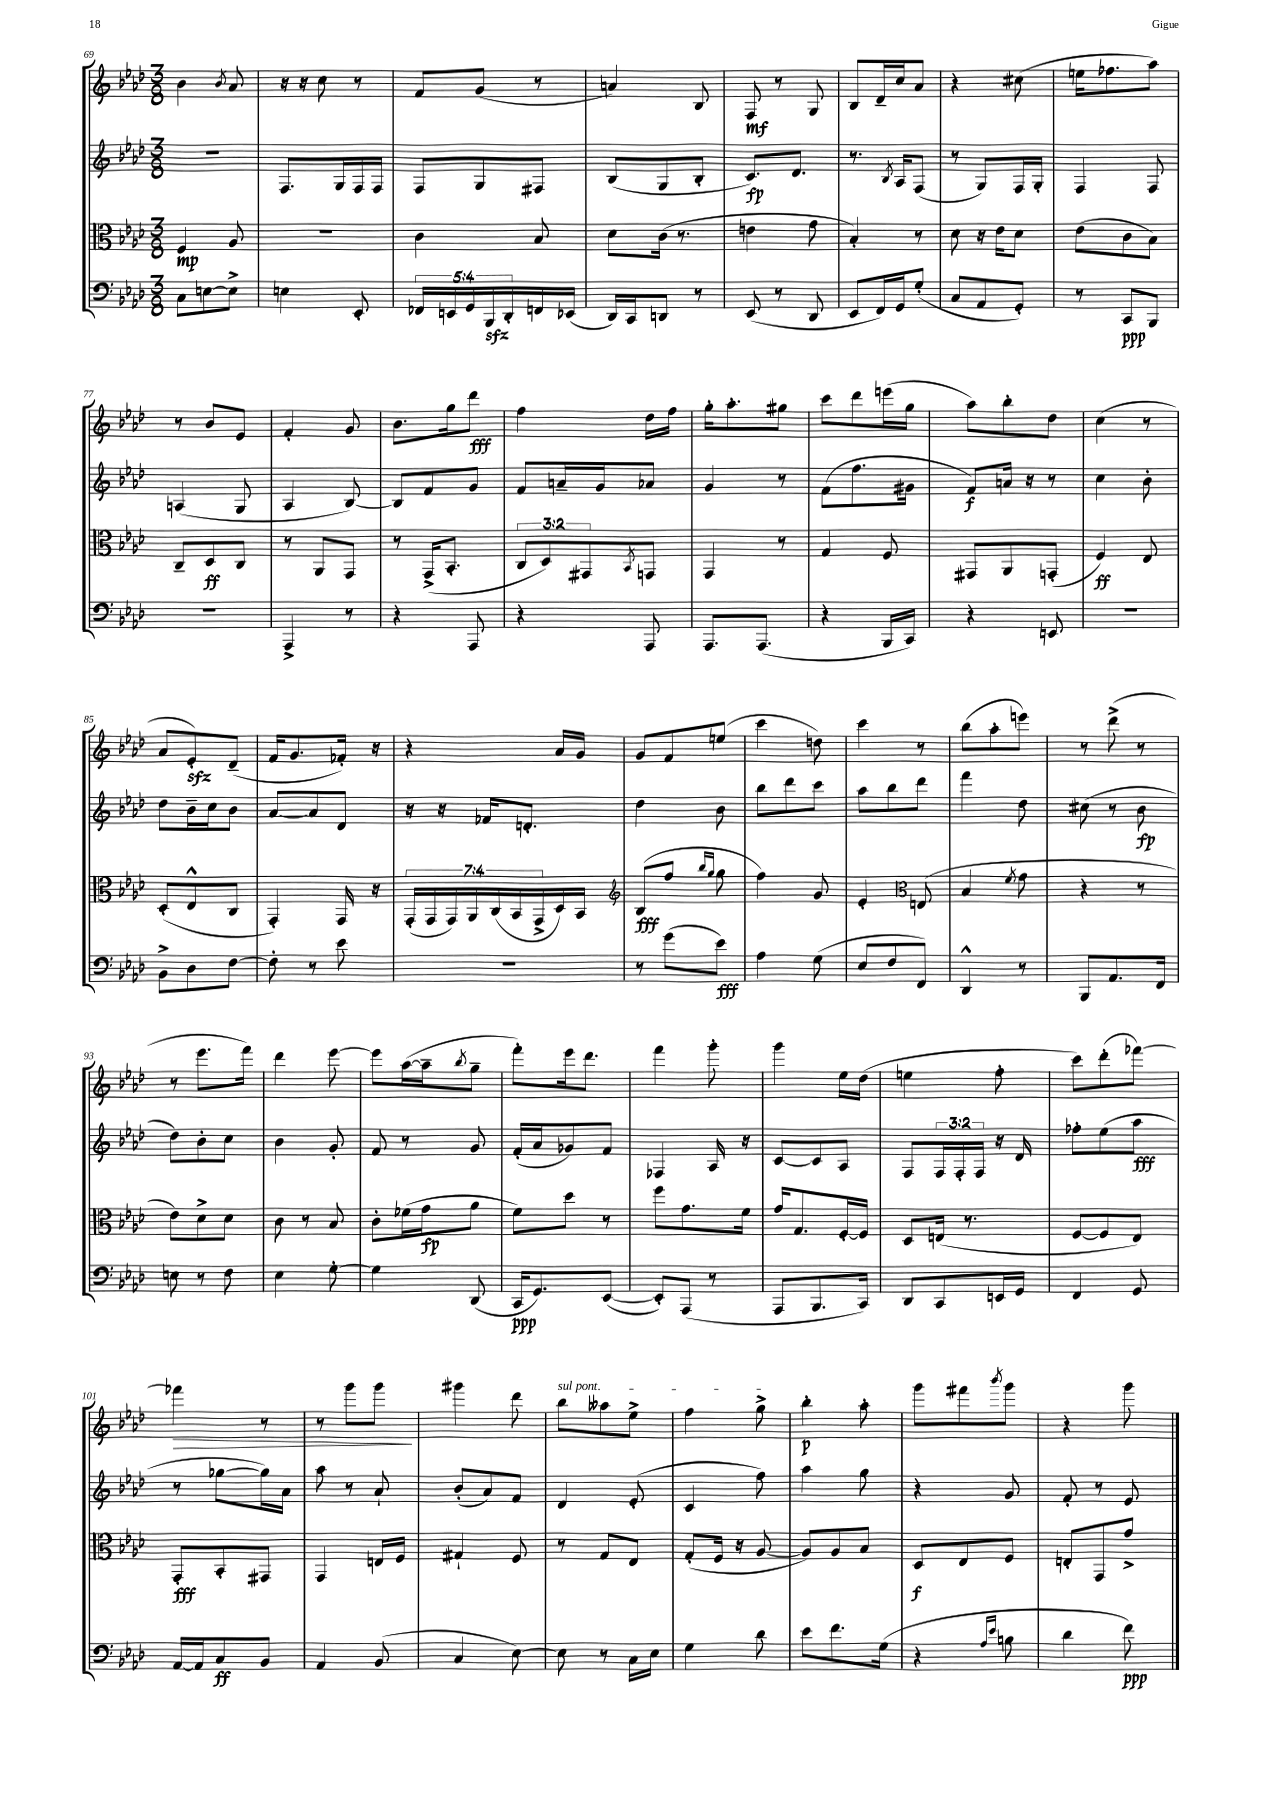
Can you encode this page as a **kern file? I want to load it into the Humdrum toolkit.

**kern	**dynam	**kern	**dynam	**kern	**dynam	**kern	**dynam
*part4	*part4	*part3	*part3	*part2	*part2	*part1	*part1
*staff4	*staff4	*staff3	*staff3	*staff2	*staff2	*staff1	*staff1
*clefF4	*	*clefC3	*	*clefG2	*	*clefG2	*
*k[b-e-a-d-]	*	*k[b-e-a-d-]	*	*k[b-e-a-d-]	*	*k[b-e-a-d-]	*
*M3/8	*	*M3/8	*	*M3/8	*	*M3/8	*
=69	=69	=69	=69	=69	=69	=69	=69
8C\L	.	4F/	mp	4.r	.	4b-\	.
[8En\	.	.	.	.	.	.	.
.	.	.	.	.	.	8qb-/	.
8E^\J]	.	8A-/	.	.	.	8a-/	.
=70	=70	=70	=70	=70	=70	=70	=70
4En\	.	4.r	.	8.F/L	.	16r	.
.	.	.	.	.	.	16r	.
.	.	.	.	.	.	8cc\	.
.	.	.	.	16G/L	.	.	.
8EE-'/	.	.	.	16F/	.	8r	.
.	.	.	.	16F/JJ	.	.	.
=71	=71	=71	=71	=71	=71	=71	=71
20FF-X/LL	.	4c\	.	8F/L	.	8f/L	.
20EEn/	.	.	.	.	.	.	.
20GG/	.	.	.	.	.	.	.
.	.	.	.	8G/	.	(8g/J	.
20BBB-zz/	.	.	.	.	.	.	.
20DD-'/	.	.	.	.	.	.	.
16FFn/	.	8B-/	.	8F#X/J	.	8r	.
(16EE-X/JJ	.	.	.	.	.	.	.
=72	=72	=72	=72	=72	=72	=72	=72
16DD-/LL)	.	8d-\L	.	(8B-/L	.	4an/)	.
16CC/J	.	.	.	.	.	.	.
8DDn/J	.	(16c\Jk	.	8G/	.	.	.
.	.	8.r	.	.	.	.	.
8r	.	.	.	8B-'/J	.	8B-/	.
=73	=73	=73	=73	=73	=73	=73	=73
(8EE-/	.	4en\	.	8.c/L)	fp	8F/	mf
8r	.	.	.	.	.	8r	.
.	.	.	.	8.d-/J	.	.	.
8DD-/	.	8g\	.	.	.	8G/	.
=74	=74	=74	=74	=74	=74	=74	=74
8EE-/L	.	4B-'/)	.	8.r	.	8B-/L	.
16FF/L)	.	.	.	.	.	16d-~/L	.
.	.	.	.	8qB-/	.	.	.
16GG/J	.	.	.	16A-/KL	.	16cc/J	.
(8G'/J	.	8r	.	(8F/J	.	8a-/J	.
=75	=75	=75	=75	=75	=75	=75	=75
8C/L	.	8d-\	.	8r	.	4r	.
8AA-/	.	16r	.	8G/L)	.	.	.
.	.	16e-\KL	.	.	.	.	.
8GG'/J)	.	8d-\J	.	16F/L	.	(8cc#X\	.
.	.	.	.	16G'/JJ	.	.	.
=76	=76	=76	=76	=76	=76	=76	=76
8r	.	(8e-\L	.	4F/	.	16een\KL	.
.	.	.	.	.	.	8.ff-X\	.
8CC/L	ppp	8c\	.	.	.	.	.
8BBB-/J	.	8B-\J)	.	8F/	.	8aa-\J)	.
!!LO:LB:g=z
=77	=77	=77	=77	=77	=77	=77	=77
4.r	.	8C~/L	.	(4An/	.	8r	.
.	.	8D-/	ff	.	.	8b-/L	.
.	.	8C/J	.	8G/	.	8e-/J	.
=78	=78	=78	=78	=78	=78	=78	=78
4AAA-^/	.	8r	.	4A-/	.	4f'/	.
.	.	8AA-/L	.	.	.	.	.
8r	.	8GG/J	.	[8B-/)	.	8g/	.
=79	=79	=79	=79	=79	=79	=79	=79
4r	.	8r	.	8B-/L]	.	8.b-\L	.
.	.	(16GG^/KL	.	8f/	.	.	.
.	.	8.BB-'/J	.	.	.	16gg\k	.
8AAA-/	.	.	.	8g/J	.	8ddd-\J	fff
=80	=80	=80	=80	=80	=80	=80	=80
4r	.	12C/L	.	8f/L	.	4ff\	.
.	.	12D-/)	.	.	.	.	.
.	.	.	.	16an~/L	.	.	.
.	.	12GG#X/	.	.	.	.	.
.	.	.	.	16g/J	.	.	.
.	.	8qBB-/	.	.	.	.	.
8AAA-/	.	8GGn/J	.	8a-X/J	.	16dd-\LL	.
.	.	.	.	.	.	16ff\JJ	.
=81	=81	=81	=81	=81	=81	=81	=81
8.AAA-/L	.	4GG/	.	4g/	.	16gg'\KL	.
.	.	.	.	.	.	8.aa-'\	.
(8.AAA-/J	.	.	.	.	.	.	.
.	.	8r	.	8r	.	8gg#X\J	.
=82	=82	=82	=82	=82	=82	=82	=82
4r	.	4G/	.	(8f\L	.	8ccc\L	.
.	.	.	.	8.ff\	.	8ddd-\	.
16BBB-/LL	.	8F/	.	.	.	(16eeen\L	.
16CC/JJ)	.	.	.	16g#X\Jk	.	16gg\JJ	.
=83	=83	=83	=83	=83	=83	=83	=83
4r	.	8GG#X/L	.	8f/L)	f	8aa-\L)	.
.	.	8AA-/	.	16an/Jk	.	8bb-'\	.
.	.	.	.	16r	.	.	.
8EEn/	.	(8GGn'/J	.	8r	.	8dd-\J	.
=84	=84	=84	=84	=84	=84	=84	=84
4.r	.	4F/)	ff	4cc\	.	(4cc\	.
.	.	8E-/	.	8b-'\	.	8r	.
!!LO:LB:g=z
=85	=85	=85	=85	=85	=85	=85	=85
8BB-^\L	.	(8D-'/L	.	8dd-\L	.	8a-/L	.
8D-\	.	8E-^^/	.	16b-~\L	.	8e-zz'/)	.
.	.	.	.	16cc\J	.	.	.
[8F\J	.	8C/J	.	8b-\J	.	(8d-~/J	.
=86	=86	=86	=86	=86	=86	=86	=86
8F'\]	.	4GG'/)	.	[8a-/L	.	16f/KL	.
.	.	.	.	.	.	8.g/	.
8r	.	.	.	8a-/]	.	.	.
8e-\	.	16GG/	.	8d-/J	.	16f-X'/Jk)	.
.	.	16r	.	.	.	16r	.
=87	=87	=87	=87	=87	=87	=87	=87
4.r	.	(28GG'/LL	.	16r	.	4r	.
.	.	28GG/	.	.	.	.	.
.	.	.	.	16r	.	.	.
.	.	28GG/)	.	.	.	.	.
.	.	28AA-/	.	.	.	.	.
.	.	.	.	16f-X/KL	.	.	.
.	.	(28C/	.	.	.	.	.
.	.	28BB-/	.	.	.	.	.
.	.	.	.	8.dn'/J	.	.	.
.	.	28GG^/	.	.	.	.	.
.	.	16D-/)	.	.	.	16a-/LL	.
.	.	16BB-/JJ	.	.	.	16g/JJ	.
=88	=88	=88	=88	=88	=88	=88	=88
*	*	*clefG2	*	*	*	*	*
8r	.	(8B-/L	fff	4dd-\	.	8g/L	.
(8g\L	.	8ff/J	.	.	.	8f/	.
.	.	16qqbb-/LL	.	.	.	.	.
.	.	16qqgg/JJ	.	.	.	.	.
8e-\J)	fff	8gg\	.	8b-\	.	(8een/J	.
=89	=89	=89	=89	=89	=89	=89	=89
4A-\	.	4ff\)	.	8bb-\L	.	4ccc\	.
.	.	.	.	8ddd-\	.	.	.
(8G\	.	8g/	.	8ccc\J	.	8ddn\)	.
=90	=90	=90	=90	=90	=90	=90	=90
8E-/L	.	4e-'/	.	8aa-\L	.	4ccc\	.
8F/	.	.	.	8bb-\	.	.	.
*	*	*clefC3	*	*	*	*	*
8FF/J)	.	(8En/	.	8ddd-\J	.	8r	.
=91	=91	=91	=91	=91	=91	=91	=91
4DD-^^/	.	4B-/	.	4fff\	.	(8bb-\L	.
.	.	.	.	.	.	8aa-'\	.
.	.	8qf/	.	.	.	.	.
8r	.	8g\	.	8dd-\	.	8eeen\J)	.
=92	=92	=92	=92	=92	=92	=92	=92
8BBB-/L	.	4r	.	(8cc#X\	.	8r	.
8.AA-/	.	.	.	8r	.	(8ddd-^\	.
.	.	8r	.	8b-\	fp	8r	.
16FF/Jk	.	.	.	.	.	.	.
!!LO:LB:g=z
=93	=93	=93	=93	=93	=93	=93	=93
8En\	.	8e-\L)	.	8dd-\L)	.	8r	.
8r	.	8d-^\	.	8b-'\	.	8.eee-\L	.
8F\	.	8d-\J	.	8cc\J	.	.	.
.	.	.	.	.	.	16fff\Jk)	.
=94	=94	=94	=94	=94	=94	=94	=94
4E-\	.	8c\	.	4b-\	.	4ddd-\	.
.	.	8r	.	.	.	.	.
[8G'\	.	8B-/	.	8g'/	.	[8eee-\	.
=95	=95	=95	=95	=95	=95	=95	=95
4G\]	.	8c'\L	.	8f/	.	8eee-\L]	.
.	.	(16f-X\L	.	8r	.	([16aa-\L	.
.	.	16g\J	fp	.	.	16aa-~\J]	.
.	.	.	.	.	.	8qbb-/	.
(8DD-/	.	8a-\J	.	8g/	.	8gg~\J	.
=96	=96	=96	=96	=96	=96	=96	=96
16CC/KL	ppp	8f\L)	.	(16f'/LL	.	8fff'\L)	.
8.GG/)	.	.	.	16a-/J	.	.	.
.	.	8dd-\J	.	8g-X/)	.	16eee-\k	.
.	.	.	.	.	.	8.ddd-\J	.
([8EE-/J	.	8r	.	8f/J	.	.	.
=97	=97	=97	=97	=97	=97	=97	=97
8EE-'/L])	.	8ff\L	.	4F-X/	.	4fff\	.
(8AAA-/J	.	8.g\	.	.	.	.	.
8r	.	.	.	16A-/	.	8ggg'\	.
.	.	16f\Jk	.	16r	.	.	.
=98	=98	=98	=98	=98	=98	=98	=98
8AAA-/L	.	16g/KL	.	[8c/L	.	4ggg\	.
.	.	8.G/	.	.	.	.	.
8.BBB-/	.	.	.	8c/]	.	.	.
.	.	[16F'/L	.	8A-/J	.	16ee-\LL	.
16CC/Jk)	.	16F/JJ]	.	.	.	(16dd-\JJ	.
=99	=99	=99	=99	=99	=99	=99	=99
8DD-/L	.	8D-/L	.	8F/L	.	4een\	.
8CC/	.	(16En/Jk	.	24F/L	.	.	.
.	.	.	.	24F'/	.	.	.
.	.	8.r	.	.	.	.	.
.	.	.	.	24F/JJ	.	.	.
16EEn/L	.	.	.	16r	.	8ff'\	.
16GG/JJ	.	.	.	16d-/	.	.	.
=100	=100	=100	=100	=100	=100	=100	=100
4FF/	.	[8F/L	.	8ff-X'\L	.	8ccc\L)	.
.	.	8F/]	.	(8ee-\	.	(8ddd-'\	.
8GG/	.	8E-/J)	.	8aa-\J	fff	[8fff-X\J)	.
!!LO:LB:g=z
=101	=101	=101	=101	=101	=101	=101	=101
!	!	!	!	!	!	!	!LO:HP:b
[16AA-/LL	.	8GG'/L	fff	8r	.	4fff-X\]	>
16AA-/J]	.	.	.	.	.	.	.
8C/	ff	8BB-'/	.	[8gg-X\L	.	.	.
8BB-/J	.	8GG#X/J	.	16gg-\L])	.	8r	.
.	.	.	.	16a-\JJ	.	.	.
=102	=102	=102	=102	=102	=102	=102	=102
4AA-/	.	4GG/	.	8aa-\	.	8r	.
.	.	.	.	8r	.	8ggg\L	.
(8BB-/	.	16En/LL	.	8a-`/	.	8ggg\J	.
.	.	16F/JJ	.	.	.	.	.
.	.	.	.	.	.	.	]
=103	=103	=103	=103	=103	=103	=103	=103
4C/	.	4G#X`/	.	(8b-'/L	.	4ggg#X\	.
.	.	.	.	8a-/)	.	.	.
[8E-\)	.	8F/	.	8f/J	.	8ddd-\	.
=104	=104	=104	=104	=104	=104	=104	=104
!	!	!	!	!	!	!LO:TX:a:i:t=sul pont.	!
8E-\]	.	8r	.	4d-/	.	8bb-\L	.
8r	.	8G/L	.	.	.	8aa--X\	.
16C\LL	.	8E-/J	.	(8e-'/	.	8ee-^\J	.
16E-\JJ	.	.	.	.	.	.	.
=105	=105	=105	=105	=105	=105	=105	=105
4G\	.	(8G'/L	.	4c/	.	4ff\	.
.	.	16F/Jk	.	.	.	.	.
.	.	16r	.	.	.	.	.
8d-\	.	[8A-/	.	8ff\)	.	8gg^\	.
=106	=106	=106	=106	=106	=106	=106	=106
8e-\L	.	8A-/L])	.	4aa-\	.	4bb-'\	p
8.f\	.	8A-/	.	.	.	.	.
.	.	8B-/J	.	8gg\	.	8aa-'\	.
(16G\Jk	.	.	.	.	.	.	.
=107	=107	=107	=107	=107	=107	=107	=107
4r	.	8D-/L	f	4r	.	8ggg\L	.
.	.	8E-/	.	.	.	8fff#X\	.
16qqA-/LL	.	.	.	.	.	.	.
16qqe-/JJ	.	.	.	.	.	8qbbb-/	.
8Bn\	.	8F/J	.	8g/	.	8ggg\J	.
=108	=108	=108	=108	=108	=108	=108	=108
4d-\	.	8En'/L	.	8f'/	.	4r	.
.	.	8GG/	.	8r	.	.	.
8f\)	ppp	8g^/J	.	8e-/	.	8ggg\	.
==	==	==	==	==	==	==	==
*-	*-	*-	*-	*-	*-	*-	*-
